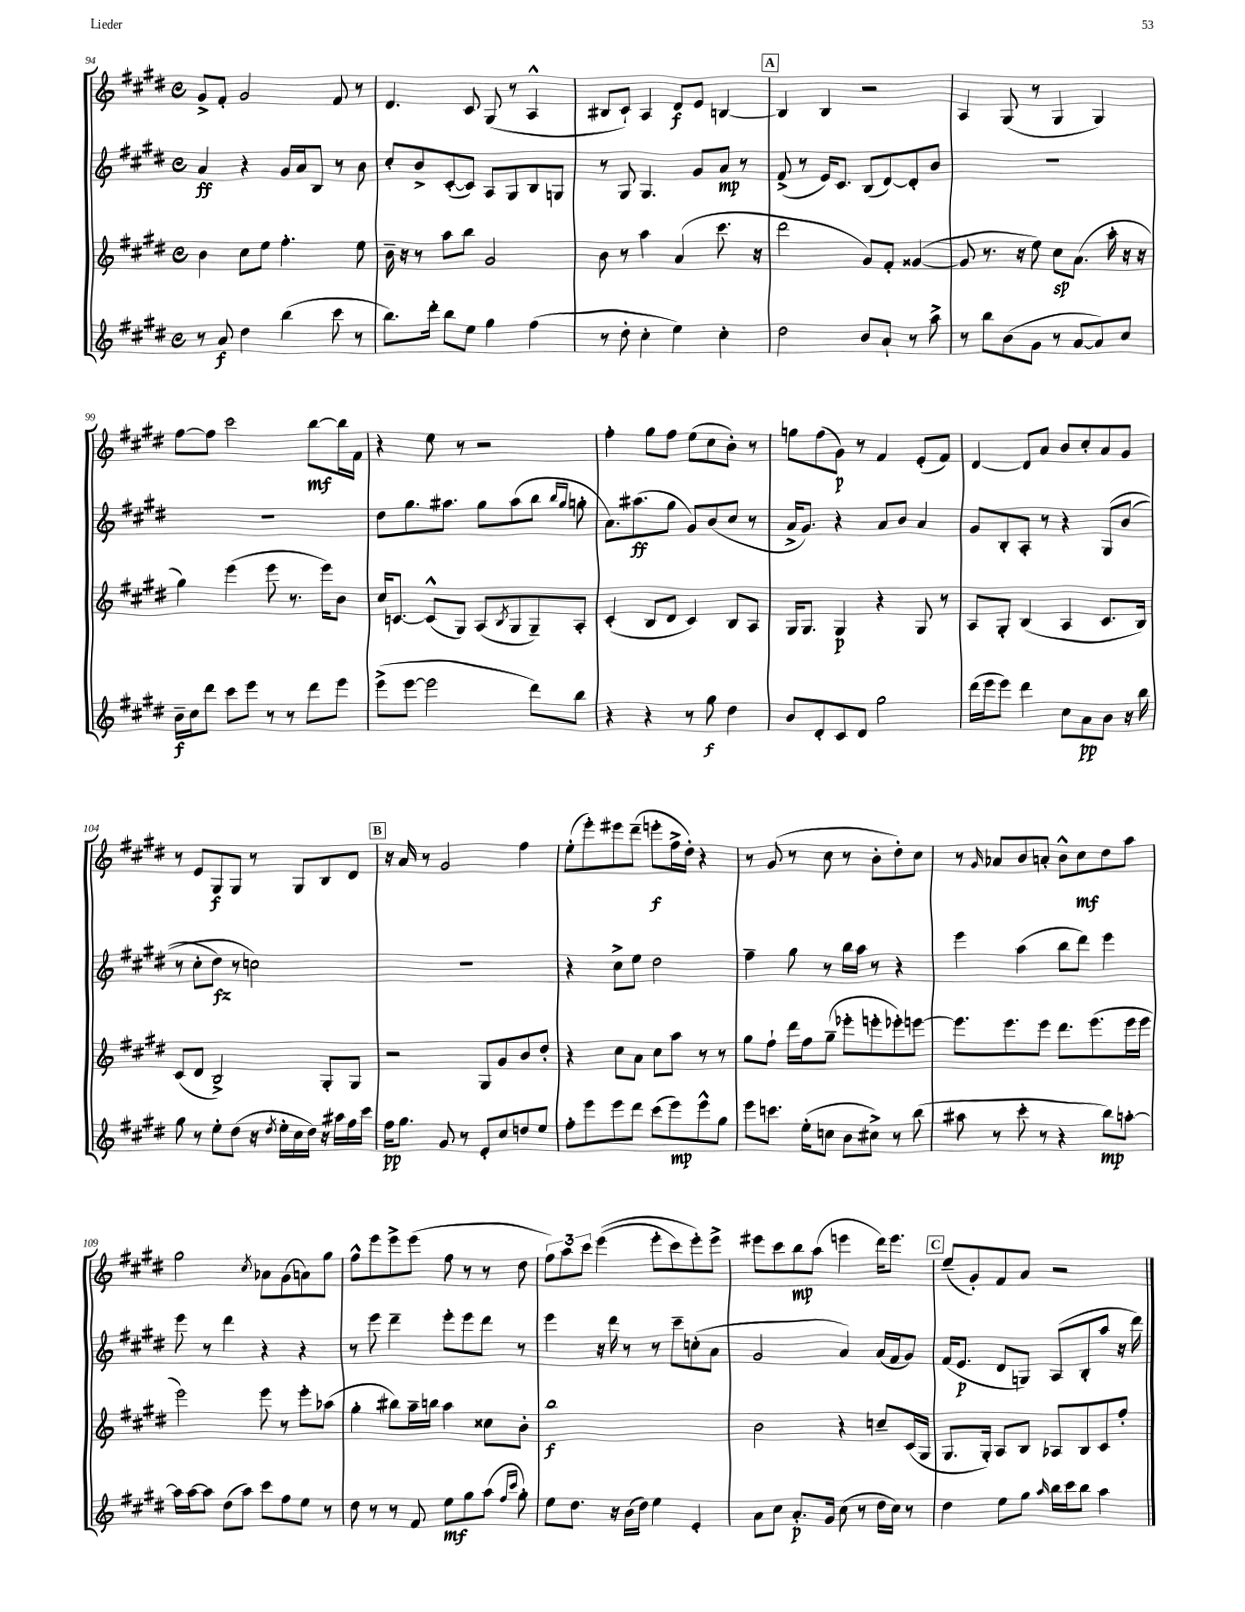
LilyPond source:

<<
\new StaffGroup <<
\new Staff = "s0" {
    \clef treble \key e \major \defaultTimeSignature \time 4/4
    gis'8-> fis'8-. gis'2 fis'8 r8 |
    dis'4. cis'8 gis8( r8 a4-^ |
    bis8 cis'8-!) a4 dis'8\f e'8 b4~ |
    \mark \markup { \box "A" } b4 b4 r2 |
    a4 gis8( r8 gis4 gis4) |
    fis''8~ fis''8 cis'''2 b''8~\mf b''16 fis'16 |
    r4 e''8 r8 r2 |
    fis''4-. gis''8 fis''8 e''8( cis''8 b'8-.) r8 |
    g''8 fis''8( gis'8\p) r8 fis'4 e'8-.( fis'8) |
    dis'4~ dis'8 a'8 b'8 cis''8-. a'8 gis'8 |
    r8 e'8 gis8\f gis8 r8 gis8 b8 dis'8 |
    \mark \markup { \box "B" } r16 a'16 r8 gis'2 fis''4 |
    e''8-.( e'''8-.) eis'''8 dis'''8--( e'''8-.\f fis''16-> dis''16-.) r4 |
    r8 gis'8( r8 cis''8 r8 b'8-. dis''8-.) cis''8 |
    r8 \grace { gis'16 } aes'8 b'8 a'8-. b'8-^ cis''8\mf dis''8 a''8 |
    gis''2 \acciaccatura { cis''8 } aes'8 gis'8( a'8) gis''8 |
    fis''8-^ e'''8 e'''8-> e'''8( fis''8 r8 r8 dis''8 |
    \tuplet 3/2 { fis''8) a''8 cis'''8 } e'''4(\( e'''8-. cis'''8) e'''8-.\) e'''8-> |
    eis'''8 cis'''8 b''8\mp a''8( e'''4 dis'''16) e'''8. |
    \mark \markup { \box "C" } e''8--( gis'8-.) fis'8 a'8 r2 \bar "|." |
}
\new Staff = "s1" {
    \clef treble \key e \major \defaultTimeSignature \time 4/4
    a'4\ff r4 gis'16 a'16 b8 r8 b'8 |
    cis''8-. b'8-> cis'8~-.( cis'8) a8 gis8 b8 g8 |
    r8 gis8 gis4. gis'8 a'8\mp r8 |
    \mark \markup { \box "A" } fis'8->( r8 e'16) cis'8. b8( dis'8~) dis'8-. b'8 |
    R1 |
    R1 |
    dis''8 gis''8. ais''8. gis''8 ais''8( b''8 \grace { b''16 gis''16 } g''8-. |
    a'8.) ais''8.\ff( gis''8 gis'8) b'8( cis''8 r8 |
    a'16-> gis'8.) r4 a'8 b'8 a'4 |
    gis'8 b8-. a8-. r8 r4 gis8\( b'8( |
    r8 cis''8-. dis''8\fz) r8 c''2\) |
    \mark \markup { \box "B" } R1 |
    r4 cis''8-> e''8 dis''2 |
    fis''4-- gis''8 r8 b''16 a''16 r8 r4 |
    e'''4 a''4( b''8 dis'''8) e'''4 |
    e'''8 r8 dis'''4 r4 r4 |
    r8 e'''8 dis'''4-- e'''8-. e'''8 dis'''8 r8 |
    e'''4 r16 dis'''16 r8 r8 cis'''8-- c''8-.( a'8 |
    gis'2 a'4) a'16( fis'16 gis'8) |
    \mark \markup { \box "C" } fis'16( e'8.\p dis'8 g8) a8( b8-. a''8 r16 dis'''16) \bar "|." |
}
\new Staff = "s2" {
    \clef treble \key e \major \defaultTimeSignature \time 4/4
    b'4 cis''8 e''8 fis''4.-. e''8 |
    b'16-- r16 r8 a''8 b''8 gis'2 |
    b'8 r8 a''4 a'4( cis'''8. r16 |
    \mark \markup { \box "A" } dis'''2 gis'8) fis'8-. gisis'4~( |
    gisis'8 r8. r16 e''8) cis''8\sp a'8.( a''16-. r16 r16 |
    gis''4) e'''4( e'''8 r8. e'''16) b'8 |
    cis''16 c'8.~ c'8-^( gis8) a8( \acciaccatura { b8 } gis8 gis8--) a8-. |
    cis'4-.( b8 dis'8 cis'4) b8 a8 |
    gis16 gis8. gis4\p r4 gis8 r8 |
    a8 gis8-. b4( a4 cis'8. b16) |
    cis'8( dis'8 b2->) gis8-. gis8 |
    \mark \markup { \box "B" } r2 gis8 gis'8 b'8 dis''8-. |
    r4 cis''8 a'8 cis''8 a''8 r8 r8 |
    gis''8 fis''8-! dis'''16 fis''16 gis''8--( ees'''8-. e'''8-. ees'''8-.) e'''8~ |
    e'''8. e'''8. e'''8 dis'''8. e'''8.( e'''16 e'''16 |
    e'''2) e'''8 r8 e'''8-. aes''8( |
    gis''4-. bis''8) a''16-- b''16 a''4 cisis''8 b'8-. |
    b''1\f |
    b'2 r4 c''8-- cis'16( gis16 |
    \mark \markup { \box "C" } gis8. gis16-.) a8 b8 aes8 b8 cis'8 fis''8-. \bar "|." |
}
\new Staff = "s3" {
    \clef treble \key e \major \defaultTimeSignature \time 4/4
    r8 a'8\f dis''4 b''4( cis'''8 r8 |
    b''8.) dis'''16-. b''8 e''8 gis''4 fis''4( |
    r8 dis''8-. cis''4-. e''4) cis''4-. |
    \mark \markup { \box "A" } dis''2 b'8 a'8-! r8 a''8-> |
    r8 b''8 b'8( gis'8 r8 a'8~ a'8) cis''8 |
    b'16--\f cis''16 dis'''8 cis'''8 e'''8 r8 r8 dis'''8 e'''8 |
    e'''8->( e'''8~ e'''2 dis'''8) b''8 |
    r4 r4 r8 gis''8\f dis''4 |
    b'8 dis'8-. cis'8 dis'8 gis''2 |
    dis'''16( e'''16 e'''8) dis'''4 cis''8 a'8\pp b'8 r16 b''16 |
    gis''8 r8 e''8-. dis''8( r16 \acciaccatura { dis''8 } e''16-. cis''16 dis''16) r16 ais''16 fis''16 cis'''16 |
    \mark \markup { \box "B" } fis''16\pp gis''8. gis'8 r8 e'8-. cis''8 d''8 e''8 |
    fis''8-. e'''8 e'''8 dis'''8 cis'''8( e'''8\mp) e'''8-^ gis''8 |
    e'''8 c'''8. e''16-.( c''8 b'8 cis''8->) r8 b''8( |
    ais''8 r8 cis'''8-. r8 r4 b''8\mp) a''8~-. |
    a''16 a''16~ a''8 dis''8( a''8) cis'''8 fis''8 e''8 r8 |
    dis''8 r8 r8 fis'8 e''8\mf gis''8 a''8( \grace { fis''16 cis'''16 } gis''8-.) |
    e''8 dis''8. r16 b'16( dis''16) e''4 e'4-. |
    a'8 cis''8 a'8.-.\p gis'16 cis''8( r8 dis''16 cis''16) r8 |
    \mark \markup { \box "C" } dis''4 e''8 gis''8 \grace { a''16 } b''16 cis'''16 b''8 a''4 \bar "|." |
}
>>
>>
\layout { \context { \Score currentBarNumber = #94 } }
